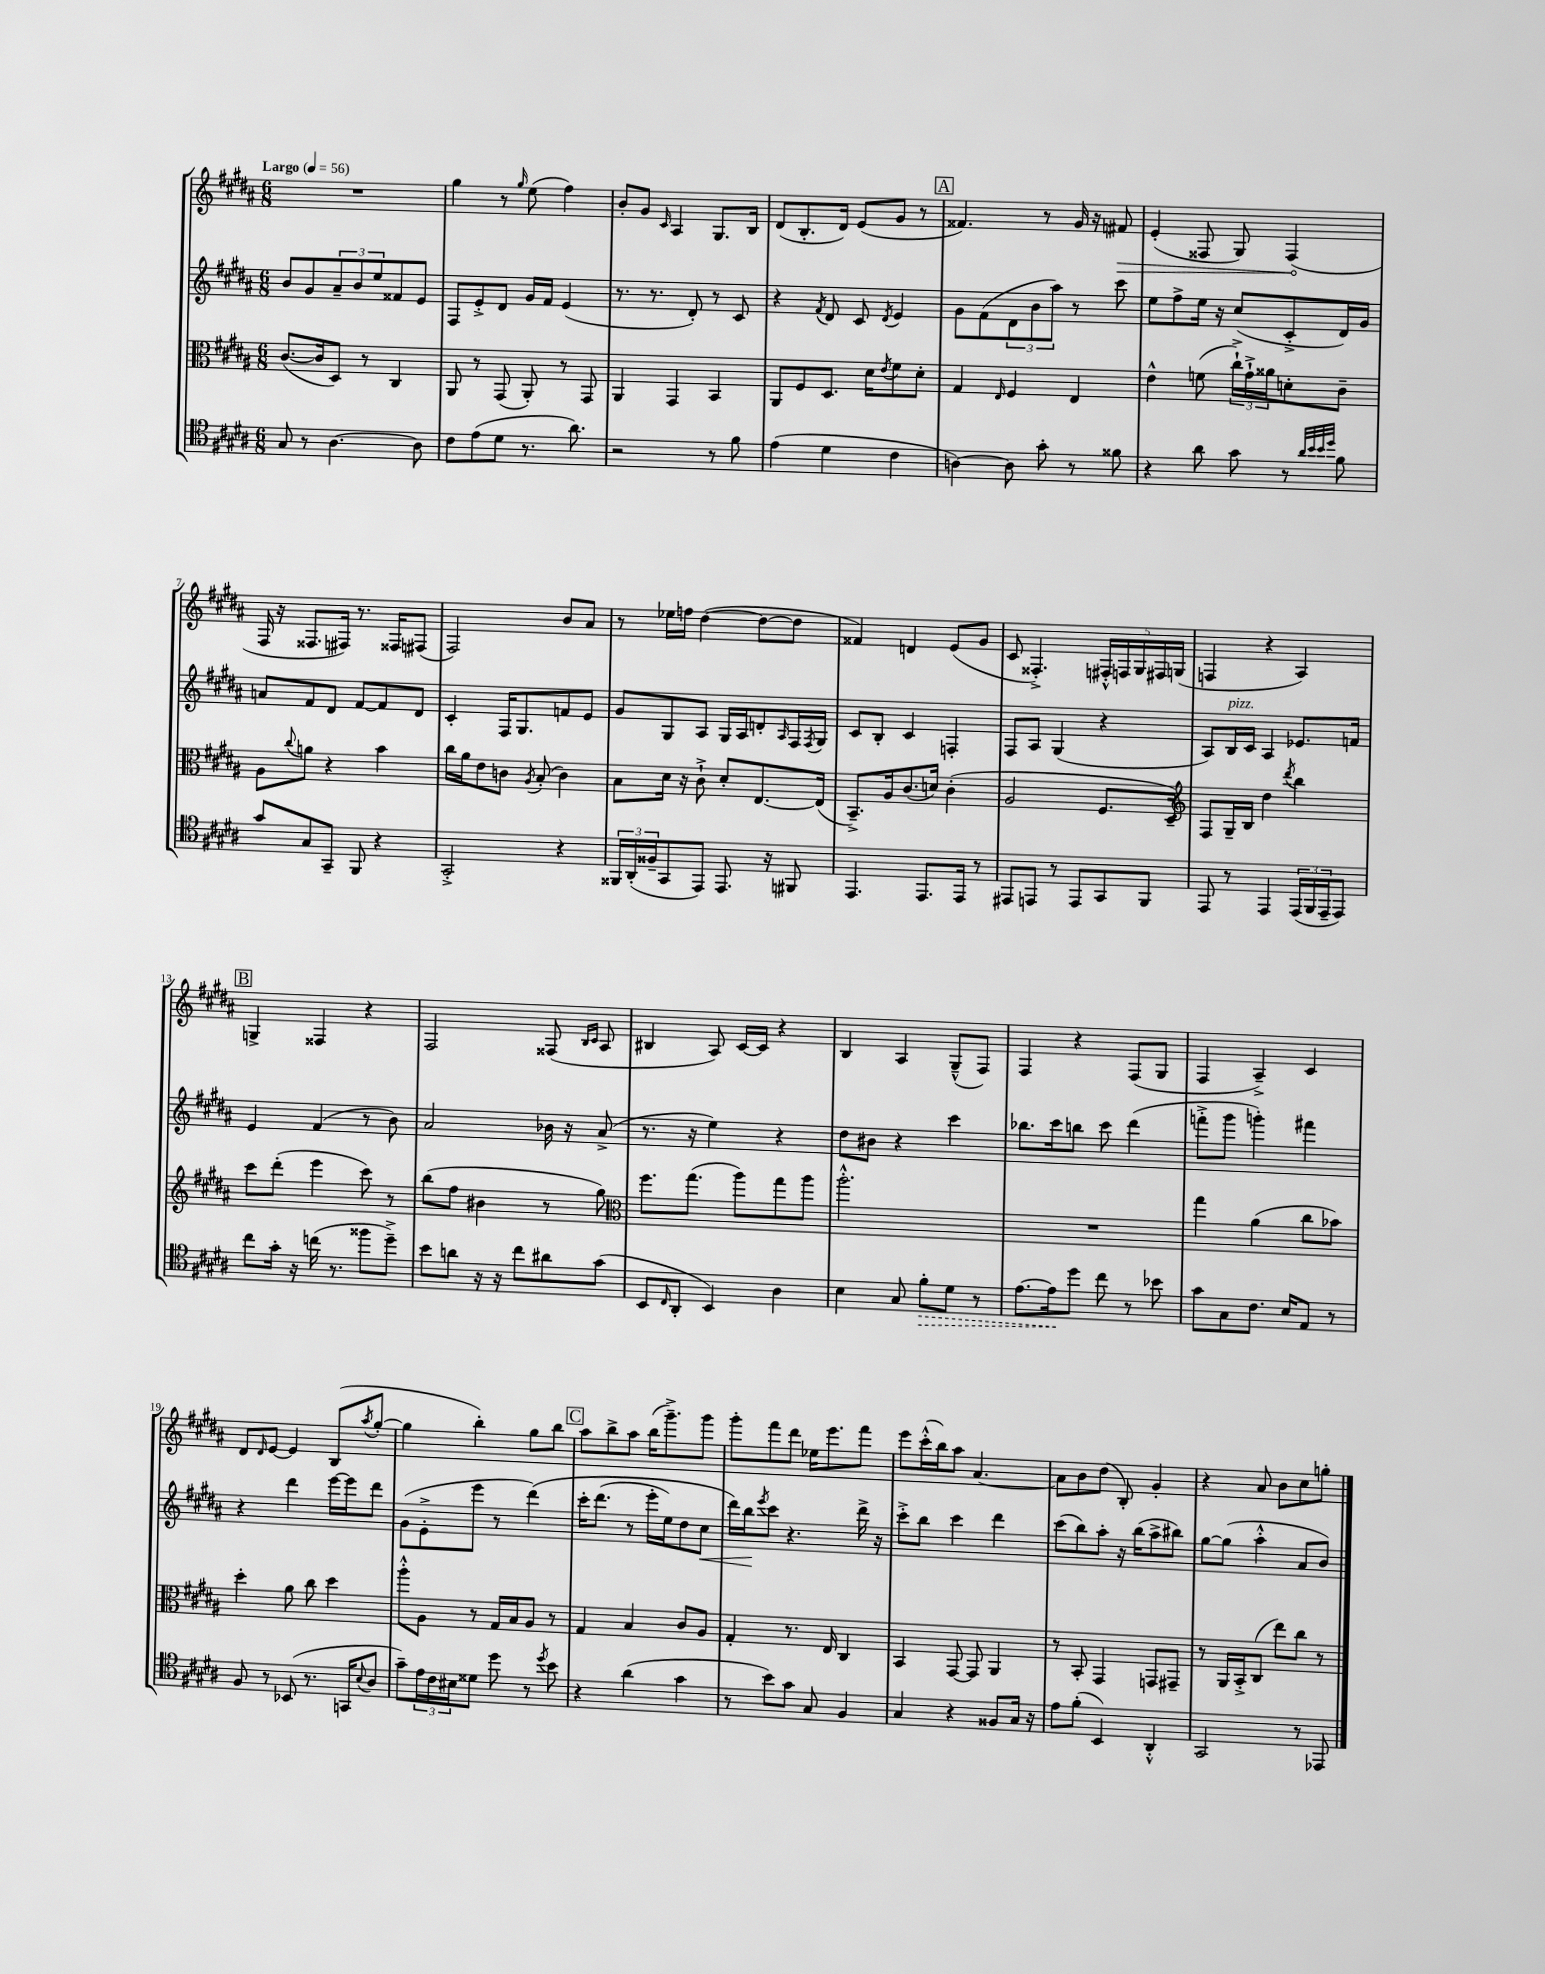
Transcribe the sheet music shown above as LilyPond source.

<<
\new StaffGroup <<
\new Staff = "s0" {
    \clef treble \key b \major \numericTimeSignature \time 6/8 \tempo "Largo" 4 = 56
    R2. |
    gis''4 r8 \grace { gis''16 } e''8( fis''4) |
    b'8-. gis'8 \grace { cis'16 } ais4 gis8. b16 |
    dis'8( b8.-. dis'16) e'8( gis'8 r8 |
    \mark \markup { \box "A" } fisis'4.) r8 gis'16 r16 \once \override Hairpin.circled-tip = ##t fis'8\> |
    e'4-.( fisis8 gis8) fisis4\!( |
    fis16 r16 fisis8. fis16) r8. fisis16 fis8( |
    fis2) b'8 ais'8 |
    r8 ees''16 f''16 dis''4~( dis''8~ dis''8 |
    fisis'4) d'4 e'8( gis'8 |
    cis'8 fisis4.-.->) \tuplet 5/4 { fis16-.-^ f16 gis16 fis16 g16( } |
    f4 r4 ais4) |
    \mark \markup { \box "B" } g4-> fisis4 r4 |
    fis2 fisis8( \grace { b16 cis'16 } ais8 |
    bis4 ais8) cis'16~ cis'16 r4 |
    b4 ais4 gis8---^( fis8) |
    fis4 r4 fis8( gis8 |
    fis4 ais4--->) cis'4 |
    dis'8 \grace { dis'16 } e'8~ e'4 b8( \acciaccatura { ais''8 } gis''8~-. |
    gis''4 b''4-.) gis''8 b''8 |
    \mark \markup { \box "C" } ais''8 b''8-> ais''8 b''16( gis'''8.--->) gis'''8 |
    gis'''8-. fis'''8 dis'''8 ees''16 e'''8. fis'''8 |
    e'''8 cis'''16-.-^( b''16) ais''8 ais'4.~ |
    ais'8 b'8 dis''8( b8-.) gis'4-. |
    r4 ais'8 b'8 cis''8 g''8-. \bar "|." |
}
\new Staff = "s1" {
    \clef treble \key b \major \numericTimeSignature \time 6/8
    b'8 gis'8 \tuplet 3/2 { ais'8-- b'8 e''8 } fisis'8 e'8 |
    fis8 e'8-.-> dis'8 gis'16 fis'16 e'4( |
    r8. r8. dis'8-.) r8 cis'8 |
    r4 \acciaccatura { fis'8 } dis'8 cis'8 \acciaccatura { dis'8 } e'4 |
    \mark \markup { \box "A" } gis'8 fis'8( \tuplet 3/2 { dis'8 b'8 ais''8) } r8 cis'''8 |
    e''8 fis''8-> e''16 r16 cis''8( cis'8-.-> dis'16) gis'16 |
    a'8 fis'8 dis'8 fis'8~ fis'8 dis'8 |
    cis'4-. fis16 gis8. f'8 e'8 |
    gis'8 gis8 ais8 gis16 ais16 d'8-. \grace { ais16 } fis16 \acciaccatura { fis8 } gis16 |
    cis'8 b8-. cis'4 f4-. |
    fis8 ais8 gis4( r4 |
    ais8) b16^\markup { \italic "pizz." } cis'16 ais4 ees'8. f'16 |
    \mark \markup { \box "B" } e'4 fis'4( r8 b'8) |
    ais'2 bes'16 r16 ais'8->( |
    r8. r16 e''4) r4 |
    dis''8 bis'8 r4 cis'''4 |
    bes''8. cis'''16 b''8 cis'''8 dis'''4( |
    f'''8-.-> gis'''8 g'''4-.) fis'''4 |
    r4 dis'''4 e'''16~ e'''16 dis'''8 |
    gis'8( e'8-.-> e'''8 r8 dis'''4)\( |
    \mark \markup { \box "C" } cis'''16-. dis'''8.( r8 e'''16-. e''16) dis''8 cis''8\< |
    dis'''16\) b''16\! \acciaccatura { e'''8 } cis'''8 r4. dis'''16-> r16 |
    cis'''8-.-> b''8 cis'''4 dis'''4 |
    cis'''8( b''8) ais''8-. r16 b''16( ais''8-> bis''8) |
    gis''8~ gis''8( ais''4-.-^ ais'8 b'8) \bar "|." |
}
\new Staff = "s2" {
    \clef alto \key b \major \numericTimeSignature \time 6/8
    cis'8.~( cis'16 dis8) r8 cis4 |
    ais,8 r8 gis,8( ais,8-.) r8 gis,8 |
    ais,4 gis,4 b,4 |
    ais,8 fis8 dis8. dis'16 \acciaccatura { e'8 } fis'8 dis'8-. |
    \mark \markup { \box "A" } gis4 \grace { e16 } fis4 e4 |
    e'4-^ f'8( \tuplet 3/2 { cis''16-!->) gis'16-!-> aisis'16 } d'8-. cis'8-- |
    ais8 \appoggiatura { cis''8 } a'8 r4 b'4 |
    cis''16 ais'16 e'8 c'8 \acciaccatura { ais8 } b8-.( c'4) |
    b8 dis'16 r16 cis'8-!-> dis'8-. e8.~ e16( |
    b,8.--->) ais16 cis'8.( d'16) cis'4-.( |
    ais2 fis8. dis16--) |
    \clef treble fis8 gis16-- b16 dis''4 \acciaccatura { dis'''8 } b''4 |
    \mark \markup { \box "B" } cis'''8 dis'''8-.( e'''4 cis'''8) r8 |
    b''8( fis''8 bis'4 r8 gis''8) |
    \clef alto fis''8. gis''8.( ais''8) gis''8 ais''8 |
    ais''2.-.-^ |
    R2. |
    gis''4 ais'4( cis''8 bes'8) |
    dis''4-. ais'8 cis''8 dis''4 |
    ais''8-.-^ ais8 r8 gis16 b16 ais8 r8 |
    \mark \markup { \box "C" } gis4 b4 cis'8 ais8 |
    gis4-. r8. e16 cis4 |
    b,4 gis,8~ gis,8 ais,4 |
    r8 b,8-. gis,4 g,8 gis,8-- |
    r8 ais,16 b,16-.-> cis8( e''8) cis''8 r8 \bar "|." |
}
\new Staff = "s3" {
    \clef tenor \key b \major \numericTimeSignature \time 6/8
    gis8 r8 ais4.~ ais8 |
    cis'8 e'8( dis'8 r8. ais'8.) |
    r2 r8 fis'8 |
    e'4( dis'4 cis'4 |
    \mark \markup { \box "A" } a4~) a8 gis'8-. r8 fisis'8 |
    r4 ais'8 gis'8 r8 \grace { ais'32 b'32 b'32 dis''32 } fis'8 |
    gis'8 gis8 gis,8-- fis,8 r4 |
    gis,2-.-> r4 |
    \tuplet 3/2 { fisis,16 ais,16-.( fisis16-- } gis,8 e,8) e,8. r16 fis,8 |
    e,4. e,8. e,16 r8 |
    eis,8 e,8 r8 e,8 gis,8 fis,8 |
    e,8 r8 e,4 \tuplet 3/2 { e,16( fis,16 e,16-- } e,8) |
    \mark \markup { \box "B" } cis''8 gis'16-. r16 c''16( r8. fisis''8 dis''8--->) |
    b'8 a'8 r16 r16 cis''8 ais'8 gis'8( |
    b,8 \grace { cis16 } ais,8-. b,4) ais4 |
    b4 gis8 \once \override Hairpin.style = #'dashed-line fis'8-.\> dis'8 r8 |
    e'8.~ e'16\! dis''8 cis''8 r8 bes'8 |
    gis'8 gis8 cis'8. b16 e8 r8 |
    fis8 r8 bes,8( r8. g,16 \appoggiatura { b8 } ais8 |
    gis'8--) \tuplet 3/2 { e'16 cis'16 bis16 } disis'8 dis''8 r8 \acciaccatura { dis''8 } b'8 |
    \mark \markup { \box "C" } r4 ais'4( gis'4 |
    r8 b'8) gis'8 gis8 fis4 |
    gis4 r4 fisis8 gis16 r16 |
    e'8 fis'8-.( b,4) ais,4-.-^ |
    gis,2 r8 ees,8 \bar "|." |
}
>>
>>
